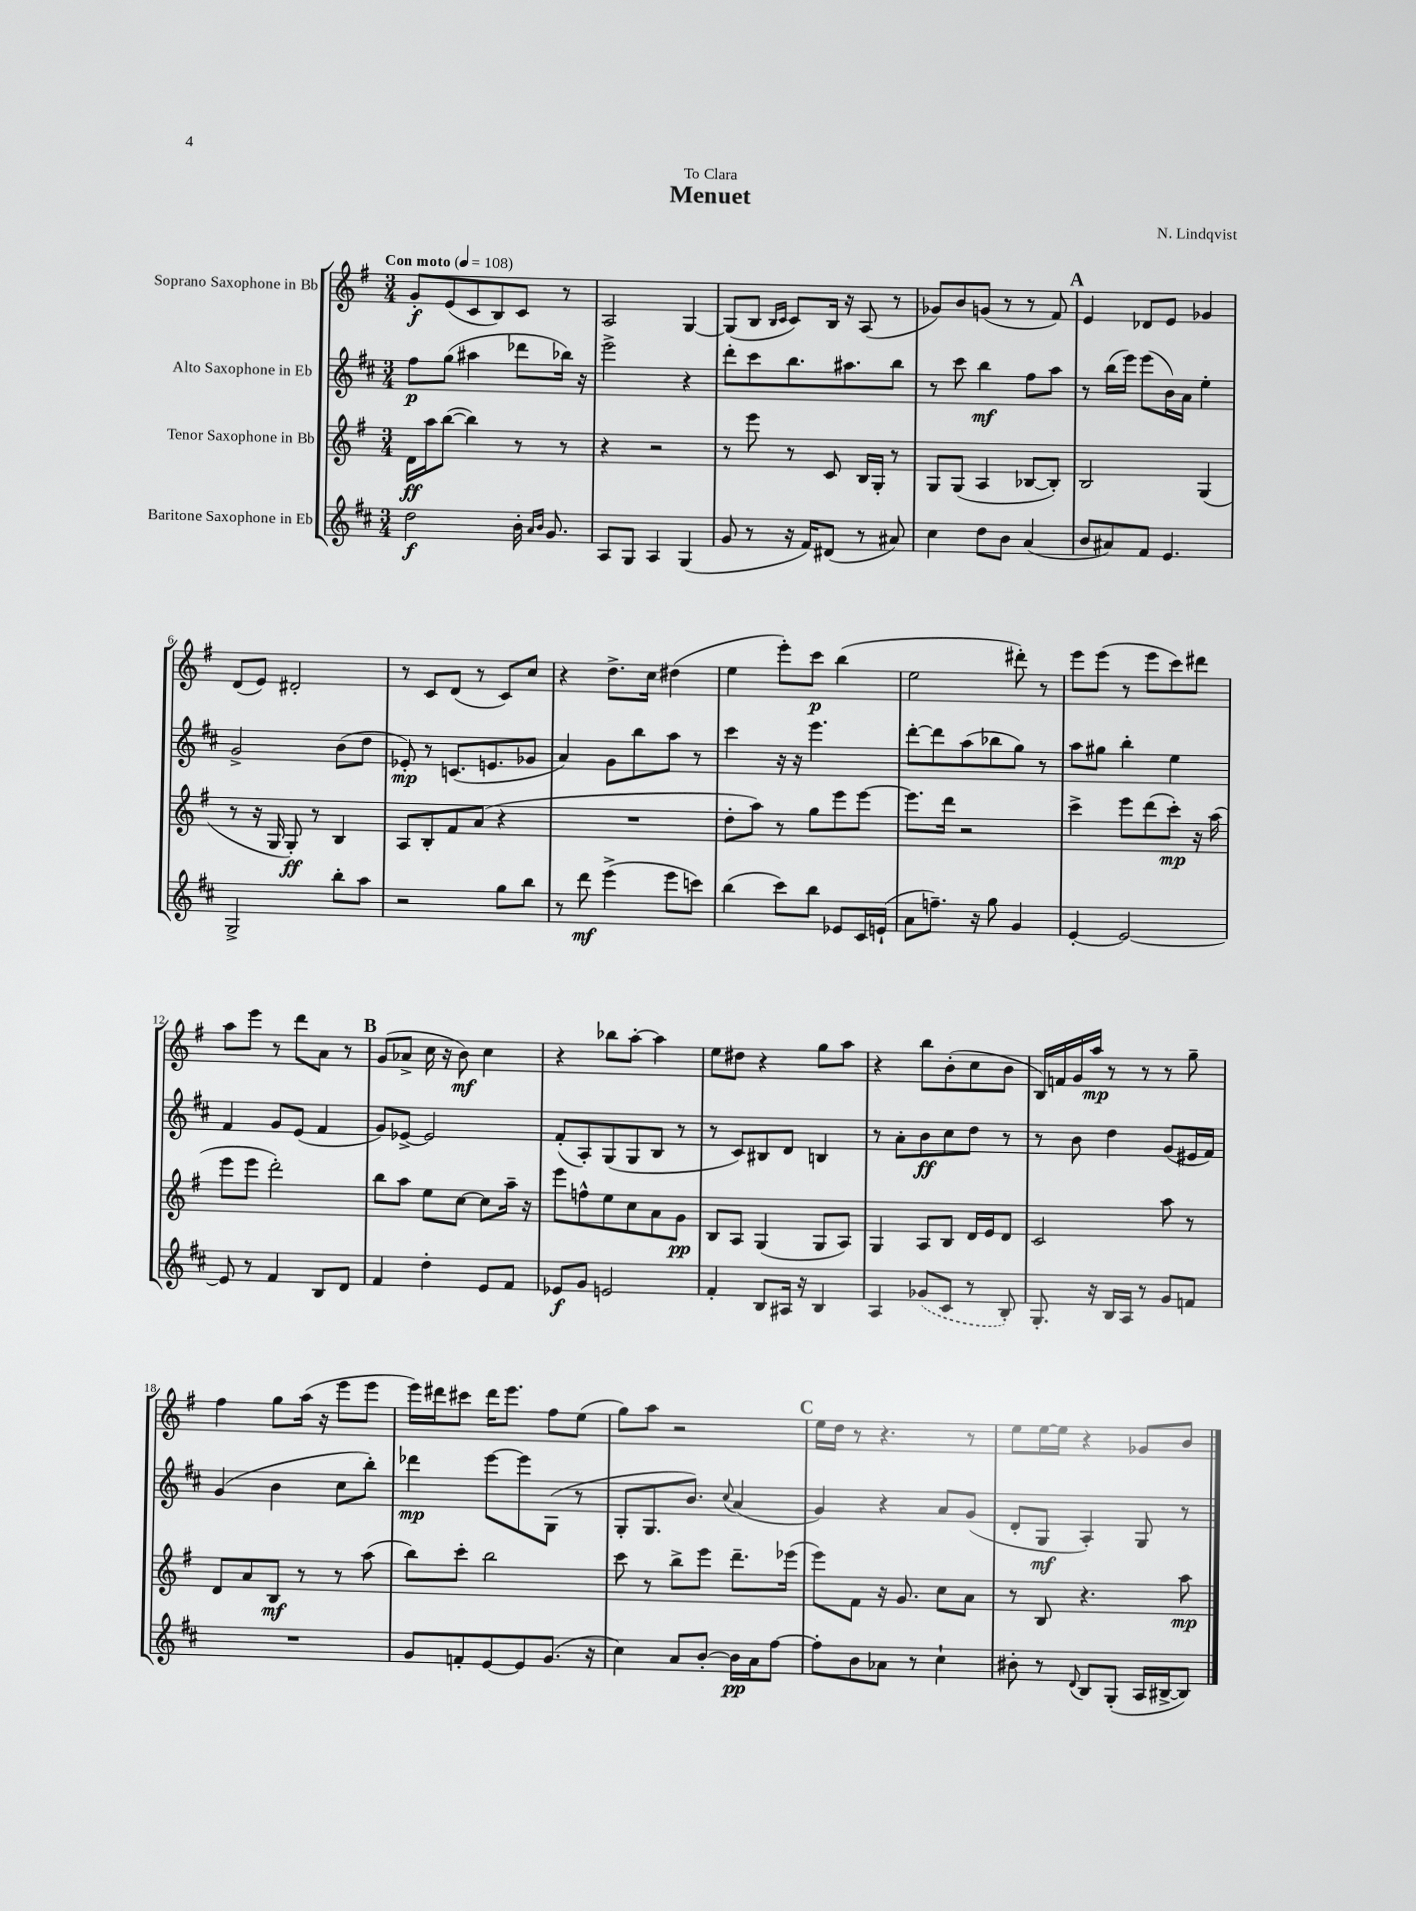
\header { title = "Menuet" composer = "N. Lindqvist" dedication = "To Clara" }
<<
\new StaffGroup <<
\new Staff = "s0" \with { instrumentName = "Soprano Saxophone in Bb" } {
    \clef treble \key g \major \numericTimeSignature \time 3/4 \tempo "Con moto" 4 = 108
    g'8-.\f e'8( c'8 b8) c'8 r8 |
    a2 g4~ |
    g8( b8 \grace { b16 c'16 } c'8) b16 r16 a8( r8 |
    ges'8) b'8 g'8( r8 r8 fis'8) |
    \mark \markup { \bold "A" } e'4 des'8 e'8 ges'4 |
    d'8( e'8) dis'2-. |
    r8 c'8 d'8( r8 c'8) c''8 |
    r4 d''8.-> c''16 dis''4( |
    e''4 e'''8-.) c'''8\p b''4( |
    e''2 dis'''8-.) r8 |
    e'''8 e'''8( r8 e'''8 c'''8) dis'''8 |
    a''8 e'''8 r8 d'''8 a'8 r8 |
    \mark \markup { \bold "B" } g'8( aes'8-> c''16 r16 b'8\mf) c''4 |
    r4 bes''8 a''8~-. a''4 |
    e''8 dis''8 r4 g''8 a''8 |
    r4 b''8 b'8-.( c''8 b'8 |
    b16) f'16 g'16 a''16\mp r8 r8 r8 g''8-- |
    fis''4 g''8 a''16( r16 e'''8 e'''8 |
    e'''16) dis'''16 cis'''8 dis'''16 e'''8. fis''8 e''8( |
    g''8) a''8 r2 |
    \mark \markup { \bold "C" } e''16 d''16 r8 r4. r8 |
    e''8 e''16~ e''16 r4 ges'8 b'8 \bar "|." |
}
\new Staff = "s1" \with { instrumentName = "Alto Saxophone in Eb" } {
    \clef treble \key d \major \numericTimeSignature \time 3/4
    fis''8\p g''8( ais''4 des'''8 bes''16) r16 |
    e'''2-> r4 |
    d'''8-. cis'''8 b''8. ais''8. b''8 |
    r8 cis'''8 b''4\mf fis''8 a''8 |
    \mark \markup { \bold "A" } r8 b''16( e'''16) e'''8( b'16) a'16 e''4-. |
    g'2-> b'8( d''8 |
    ees'8-.\mp) r8 c'8.( e'8. ges'8 |
    a'4) g'8 b''8 a''8 r8 |
    cis'''4 r16 r16 e'''4. |
    d'''8~-. d'''8 a''8( bes''8 g''8) r8 |
    a''8 gis''8 b''4-. e''4 |
    fis'4 g'8 e'8( fis'4 |
    \mark \markup { \bold "B" } g'8) ees'8~-> ees'2 |
    fis'8-.( a8-.) g8( g8 b8 r8 |
    r8 cis'8) bis8 d'8 b4 |
    r8 a'8-. b'8\ff cis''8 d''8 r8 |
    r8 b'8 d''4 g'8( eis'16 fis'16) |
    g'4( b'4 cis''8 b''8-.) |
    des'''4\mp e'''8~ e'''8 g8( r8 |
    g8-. g8. b'8.) \appoggiatura { cis''8 } a'4( |
    \mark \markup { \bold "C" } g'4) r4 a'8 g'8( |
    d'8-. g8\mf a4-.) g8 r8 \bar "|." |
}
\new Staff = "s2" \with { instrumentName = "Tenor Saxophone in Bb" } {
    \clef treble \key g \major \numericTimeSignature \time 3/4
    d'16\ff a''16 b''8~( b''4) r8 r8 |
    r4 r2 |
    r8 e'''8 r8 c'8 b16 g16-. r8 |
    g8 g8( a4 bes8~ bes8-.) |
    \mark \markup { \bold "A" } b2 g4( |
    r8 r16 g16 g8-.\ff) r8 b4 |
    a8 b8-. fis'8 a'8( r4 |
    R2. |
    d''8-. a''8) r8 g''8 e'''8 e'''8~ |
    e'''8. d'''16 r2 |
    c'''4-> e'''8 d'''8( c'''8-.\mp) r16 a''16( |
    e'''8 e'''8 d'''2-.) |
    \mark \markup { \bold "B" } b''8 a''8 e''8 c''8~ c''8 a''16-- r16 |
    e'''8 f''8-^ e''8 c''8 a'8 g'8\pp |
    b8 a8 g4( g8 a8) |
    g4 a8 b8 d'16 e'16 d'8 |
    c'2 a''8 r8 |
    d'8 a'8 b8\mf r8 r8 a''8( |
    b''8) c'''8-. b''2 |
    c'''8 r8 b''8-> e'''8 d'''8.-- ees'''16( |
    \mark \markup { \bold "C" } e'''8) fis'8 r16 g'8. c''8 a'8 |
    r8 b8 r4. a''8\mp \bar "|." |
}
\new Staff = "s3" \with { instrumentName = "Baritone Saxophone in Eb" } {
    \clef treble \key d \major \numericTimeSignature \time 3/4
    d''2\f b'16-. \grace { a'16 b'16 } g'8. |
    a8 g8 a4 g4( |
    g'8 r8 r16 fis'16) dis'8( r8 ais'8) |
    cis''4 d''8 b'8 a'4( |
    \mark \markup { \bold "A" } b'8 ais'8) fis'8 e'4. |
    g2-> b''8-. a''8 |
    r2 g''8 b''8 |
    r8 d'''8\mf e'''4->( e'''8 c'''8) |
    b''4( cis'''8) b''8 ees'8 cis'16 e'16-!( |
    a'8 f''8.--) r16 g''8 g'4 |
    e'4~-. e'2~ |
    e'8 r8 fis'4 b8 d'8 |
    \mark \markup { \bold "B" } fis'4 d''4-. e'8 fis'8 |
    ees'8\f g'8 e'2 |
    fis'4-. b8 ais16 r16 b4 |
    a4 \once \slurDashed ges'8( cis'8 r8 b8-.) |
    g8.-. r16 b16 a16 r8 g'8 f'8 |
    R2. |
    g'8 f'8-. e'8~ e'8 g'8.( r16 |
    cis''4) a'8 b'8~-. b'16\pp a'16 fis''8~ |
    \mark \markup { \bold "C" } fis''8-. b'8 aes'8 r8 cis''4-! |
    bis'8-. r8 \appoggiatura { d'8 } b8 g8-.( a16 bis16~-> bis8) \bar "|." |
}
>>
>>
